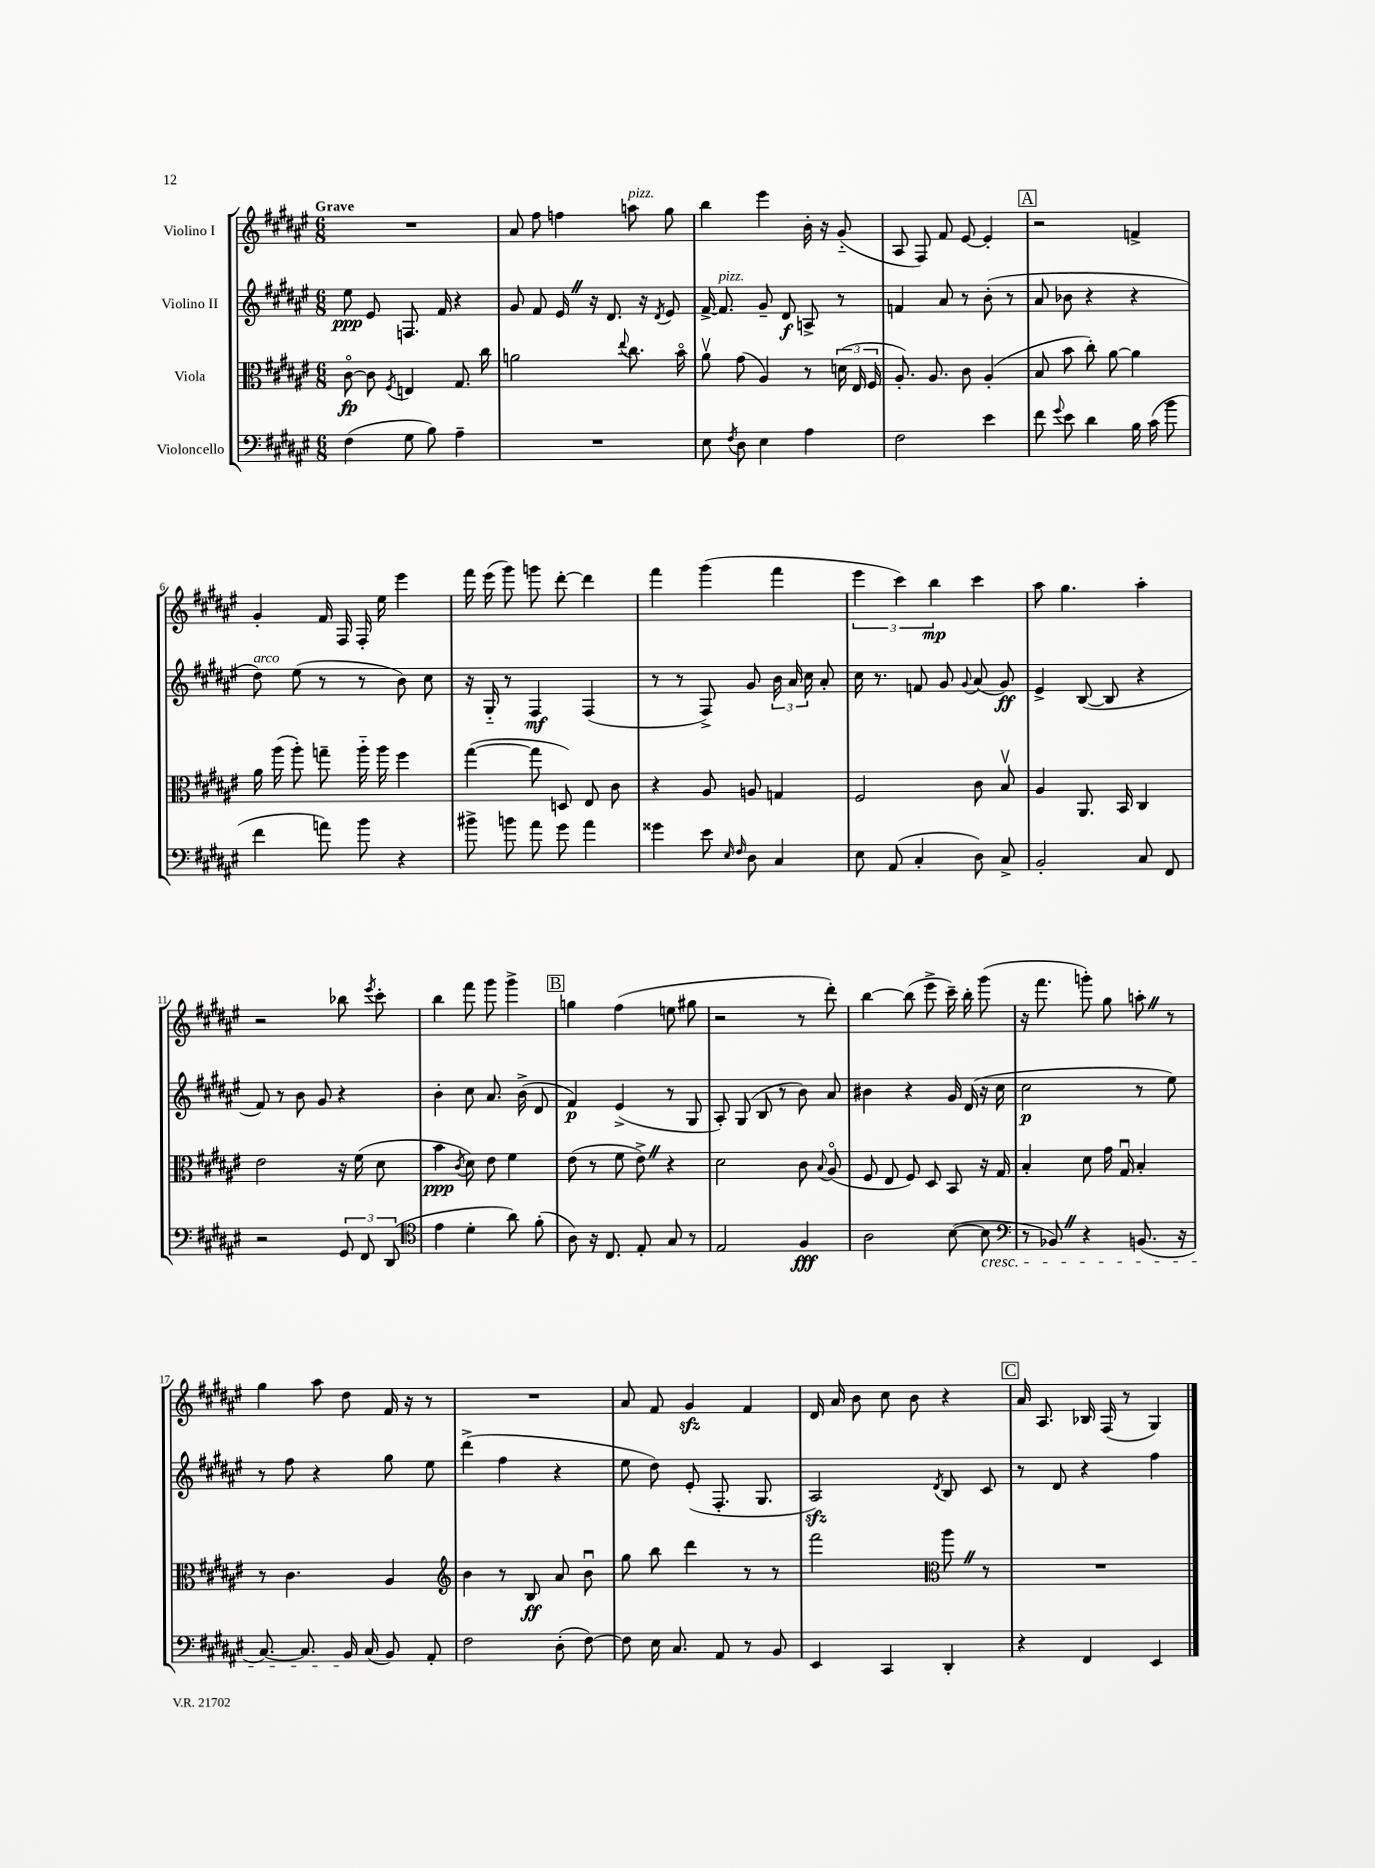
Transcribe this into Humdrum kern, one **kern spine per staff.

**kern	**dynam	**kern	**dynam	**kern	**dynam	**kern	**dynam
*part4	*part4	*part3	*part3	*part2	*part2	*part1	*part1
*staff4	*staff4	*staff3	*staff3	*staff2	*staff2	*staff1	*staff1
*I"Violoncello	*	*I"Viola	*	*I"Violino II	*	*I"Violino I	*
*clefF4	*	*clefC3	*	*clefG2	*	*clefG2	*
*k[f#c#g#d#a#e#]	*	*k[f#c#g#d#a#e#]	*	*k[f#c#g#d#a#e#]	*	*k[f#c#g#d#a#e#]	*
*M6/8	*	*M6/8	*	*M6/8	*	*M6/8	*
=1	=1	=1	=1	=1	=1	=1	=1
!	!	!	!	!	!	!LO:TX:a:B:t=Grave	!
(4F#\	.	[8c#\	fp	8ee#\	ppp	2.r	.
.	.	8c#\]	.	8e#/	.	.	.
.	.	8qF#/	.	.	.	.	.
8G#\	.	4En/	.	8.Fn/	.	.	.
8B\)	.	.	.	.	.	.	.
.	.	.	.	16f#/	.	.	.
4A#~\	.	8.G#/	.	4r	.	.	.
.	.	16cc#\	.	.	.	.	.
=2	=2	=2	=2	=2	=2	=2	=2
2.r	.	2an\	.	8g#/	.	8a#/	.
.	.	.	.	8f#/	.	8ff#\	.
.	.	.	.	16e#Z/	.	4ffn\	.
.	.	.	.	16r	.	.	.
.	.	.	.	8.d#/	.	.	.
.	.	8qqee#/	.	.	.	.	.
!	!	!	!	!	!	!LO:TX:a:i:t=pizz.	!
.	.	8.cc#\	.	.	.	8aan\	.
.	.	.	.	16r	.	.	.
.	.	.	.	8qd#/	.	.	.
.	.	.	.	8e#/	.	8gg#\	.
.	.	16b\	.	.	.	.	.
=3	=3	=3	=3	=3	=3	=3	=3
8E#\	.	8a#v\	.	[16f#^/	.	4bb\	.
!	!	!	!	!LO:TX:a:i:t=pizz.	!	!	!
.	.	.	.	8.f#/]	.	.	.
8qF#/	.	.	.	.	.	.	.
8D#\	.	(8g#\	.	.	.	.	.
4E#\	.	4A#/)	.	8g#~/	.	4eee#\	.
.	.	.	.	8d#/	f	.	.
4A#\	.	8r	.	8An^/	.	16b'\	.
.	.	.	.	.	.	16r	.
.	.	(24dn\	.	8r	.	(8g#/	.
.	.	24E#/	.	.	.	.	.
.	.	24F#/	.	.	.	.	.
=4	=4	=4	=4	=4	=4	=4	=4
2F#\	.	8.A#'/)	.	4fn/	.	8A#/	.
.	.	.	.	.	.	8F#/)	.
.	.	8.A#/	.	.	.	.	.
.	.	.	.	8a#/	.	8f#/	.
.	.	8c#\	.	8r	.	[8e#/	.
4e#\	.	(4A#'/	.	(8b'\	.	4e#'/]	.
.	.	.	.	8r	.	.	.
!!LO:REH:place=s1:t=A
=5	=5	=5	=5	=5	=5	=5	=5
8f#\	.	8B/	.	8a#/	.	2r	.
8qqg#/	.	.	.	.	.	.	.
8e#\	.	8b\	.	8b-X\	.	.	.
4d#\	.	8cc#'\)	.	4r	.	.	.
.	.	[8a#\	.	.	.	.	.
16B\	.	4a#\]	.	4r	.	4fn^/	.
(16c#\	.	.	.	.	.	.	.
8b\	.	.	.	.	.	.	.
!!LO:LB:g=z
=6	=6	=6	=6	=6	=6	=6	=6
!	!	!	!	!LO:TX:a:i:t=arco	!	!	!
4f#\	.	16a#\	.	8dd#\)	.	4g#'/	.
.	.	(16aa#\	.	.	.	.	.
.	.	8aa#'\)	.	(8ee#\	.	.	.
8an\)	.	8ggn~\	.	8r	.	16f#/	.
.	.	.	.	.	.	16F#/	.
8b\	.	16aa#\	.	8r	.	16F#'/	.
.	.	16aa#\	.	.	.	16ee#\	.
4r	.	4ff#\	.	8b\)	.	4eee#\	.
.	.	.	.	8cc#\	.	.	.
=7	=7	=7	=7	=7	=7	=7	=7
8b#X^\	.	([4gg#\	.	16r	.	16fff#\	.
.	.	.	.	16G#/	.	(16eee#\	.
8bn\	.	.	.	8r	.	8ggg#\)	.
8a#\	.	8gg#\]	.	4F#/	mf	8gggn\	.
8g#\	.	8Dn/)	.	.	.	[8ddd#'\	.
4a#\	.	8E#/	.	(4F#/	.	4ddd#\]	.
.	.	8c#\	.	.	.	.	.
=8	=8	=8	=8	=8	=8	=8	=8
4g##X\	.	4r	.	8r	.	4fff#\	.
.	.	.	.	8r	.	.	.
8e#\	.	8A#/	.	8F#^/)	.	(4ggg#\	.
16qqE#/	.	.	.	.	.	.	.
16qqF#/	.	.	.	.	.	.	.
8D#\	.	8An/	.	8g#/	.	.	.
4C#/	.	4Gn/	.	24b\	.	4fff#\	.
.	.	.	.	24a#/	.	.	.
.	.	.	.	24cc#\	.	.	.
.	.	.	.	8a#'/	.	.	.
=9	=9	=9	=9	=9	=9	=9	=9
8E#\	.	2F#/	.	16cc#\	.	6eee#\	.
.	.	.	.	8.r	.	.	.
(8AA#/	.	.	.	.	.	.	.
.	.	.	.	.	.	6ccc#\)	.
4C#'/	.	.	.	8fn/	.	.	.
.	.	.	.	.	.	6bb\	mp
.	.	.	.	8g#/	.	.	.
.	.	.	.	8qqg#/	.	.	.
8D#\)	.	8c#\	.	(8a#/	.	4ccc#\	.
8C#^/	.	8Bv/	.	8g#/)	ff	.	.
=10	=10	=10	=10	=10	=10	=10	=10
2BB'/	.	4A#/	.	4e#^/	.	8aa#\	.
.	.	.	.	.	.	4.gg#\	.
.	.	8.AA#/	.	([8B/	.	.	.
.	.	.	.	8B/]	.	.	.
.	.	16BB/	.	.	.	.	.
8C#/	.	4C#/	.	4r	.	4aa#'\	.
8FF#/	.	.	.	.	.	.	.
!!LO:LB:g=z
=11	=11	=11	=11	=11	=11	=11	=11
2r	.	2e#\	.	8f#/)	.	2r	.
.	.	.	.	8r	.	.	.
.	.	.	.	8b\	.	.	.
.	.	.	.	8g#/	.	.	.
12GG#/	.	16r	.	4r	.	8bb-X\	.
.	.	(16f#\	.	.	.	.	.
12FF#/	.	.	.	.	.	.	.
.	.	.	.	.	.	8qeee#/	.
.	.	8d#\	.	.	.	8ccc#'\	.
(12DD#/	.	.	.	.	.	.	.
=12	=12	=12	=12	=12	=12	=12	=12
*clefC4	*	*	*	*	*	*	*
4e#\	.	4b\	ppp	4b'\	.	4bb\	.
.	.	8qc#/	.	.	.	.	.
4d#'\	.	8d#\)	.	8cc#\	.	8fff#\	.
.	.	8e#\	.	8.a#/	.	8ggg#\	.
8a#\)	.	4f#\	.	.	.	4ggg#^\	.
.	.	.	.	(16b^\	.	.	.
(8f#'\	.	.	.	8d#/	.	.	.
!!LO:REH:place=s1:t=B
=13	=13	=13	=13	=13	=13	=13	=13
8A#\)	.	(8e#\	.	4f#/)	p	4ggn\	.
16r	.	8r	.	.	.	.	.
8.C#/	.	.	.	.	.	.	.
.	.	8f#\	.	(4e#^/	.	(4ff#\	.
8E#'/	.	8e#^Z\)	.	.	.	.	.
8G#/	.	4r	.	8r	.	8een\	.
8r	.	.	.	8G#/	.	8gg#X\	.
=14	=14	=14	=14	=14	=14	=14	=14
2E#/	.	2d#\	.	8A#'/)	.	2r	.
.	.	.	.	(8G#/	.	.	.
.	.	.	.	8B/	.	.	.
.	.	.	.	8r	.	.	.
4F#/	fff	8c#\	.	8b\)	.	8r	.
.	.	8qqB/	.	.	.	.	.
.	.	(8A#/	.	8a#/	.	8ddd#'\)	.
=15	=15	=15	=15	=15	=15	=15	=15
2A#\	.	8F#/	.	4b#X\	.	[4bb\	.
.	.	8E#/	.	.	.	.	.
.	.	8F#/)	.	4r	.	(8bb\]	.
.	.	8D#/	.	.	.	8eee#^\	.
([8B\	.	8BB/	.	16g#/	.	16ccc#~\)	.
.	.	.	.	(16d#/	.	16bb'\	.
!LO:TX:b:i:t=cresc.	!	!	!	!	!	!	!
8B\]	.	16r	.	16r	.	(8ggg#\	.
.	.	16G#/	.	16cc#\	.	.	.
=16	=16	=16	=16	=16	=16	=16	=16
*clefF4	*	*	*	*	*	*	*
8r	.	4B'/	.	2cc#\	p	16r	.
.	.	.	.	.	.	8.fff#\	.
8BB-XZ/)	.	.	.	.	.	.	.
4r	.	8d#\	.	.	.	8gggn'\)	.
.	.	16g#\	.	.	.	8gg#\	.
.	.	16G#u/	.	.	.	.	.
(8.BBn/	.	4B'/	.	8r	.	8aan'Z\	.
.	.	.	.	8ee#\)	.	8r	.
16r	.	.	.	.	.	.	.
!!LO:LB:g=z
=17	=17	=17	=17	=17	=17	=17	=17
[8.C#/)	.	8r	.	8r	.	4gg#\	.
.	.	4.c#\	.	8ff#\	.	.	.
8.C#/]	.	.	.	.	.	.	.
.	.	.	.	4r	.	8aa#\	.
16BB/	.	.	.	.	.	8dd#\	.
(16C#/	.	.	.	.	.	.	.
8BB/)	.	4A#/	.	8gg#\	.	16f#/	.
.	.	.	.	.	.	16r	.
8AA#'/	.	.	.	8ee#\	.	8r	.
=18	=18	=18	=18	=18	=18	=18	=18
*	*	*clefG2	*	*	*	*	*
2F#\	.	4b\	.	(4ddd#^\	.	2.r	.
.	.	8r	.	4ff#\	.	.	.
.	.	8B/	ff	.	.	.	.
(8D#'\	.	8a#/	.	4r	.	.	.
[8F#\)	.	8bu\	.	.	.	.	.
=19	=19	=19	=19	=19	=19	=19	=19
8F#\]	.	8gg#\	.	8ee#\	.	8a#/	.
16E#\	.	8bb\	.	8dd#\)	.	8f#/	.
8.C#/	.	.	.	.	.	.	.
.	.	4ddd#\	.	(8e#'/	.	4g#zz/	.
8AA#/	.	.	.	8.F#'/	.	.	.
8r	.	8r	.	.	.	4f#/	.
.	.	.	.	8.G#/	.	.	.
8BB/	.	8r	.	.	.	.	.
=20	=20	=20	=20	=20	=20	=20	=20
4EE#/	.	2fff#\	.	2A#zz/)	.	16d#/	.
.	.	.	.	.	.	16a#/	.
.	.	.	.	.	.	8b\	.
4CC#/	.	.	.	.	.	8cc#\	.
.	.	.	.	.	.	8b\	.
*	*	*clefC3	*	*	*	*	*
.	.	.	.	8qd#/	.	.	.
4DD#'/	.	8aa#Z\	.	8B/	.	4r	.
.	.	8r	.	8c#/	.	.	.
!!LO:REH:place=s1:t=C
=21	=21	=21	=21	=21	=21	=21	=21
4r	.	2.r	.	8r	.	16a#/	.
.	.	.	.	.	.	8.A#/	.
.	.	.	.	8d#/	.	.	.
4FF#/	.	.	.	4r	.	16B-X/	.
.	.	.	.	.	.	(16F#/	.
.	.	.	.	.	.	8r	.
4EE#/	.	.	.	4ff#\	.	4G#/)	.
==	==	==	==	==	==	==	==
*-	*-	*-	*-	*-	*-	*-	*-
